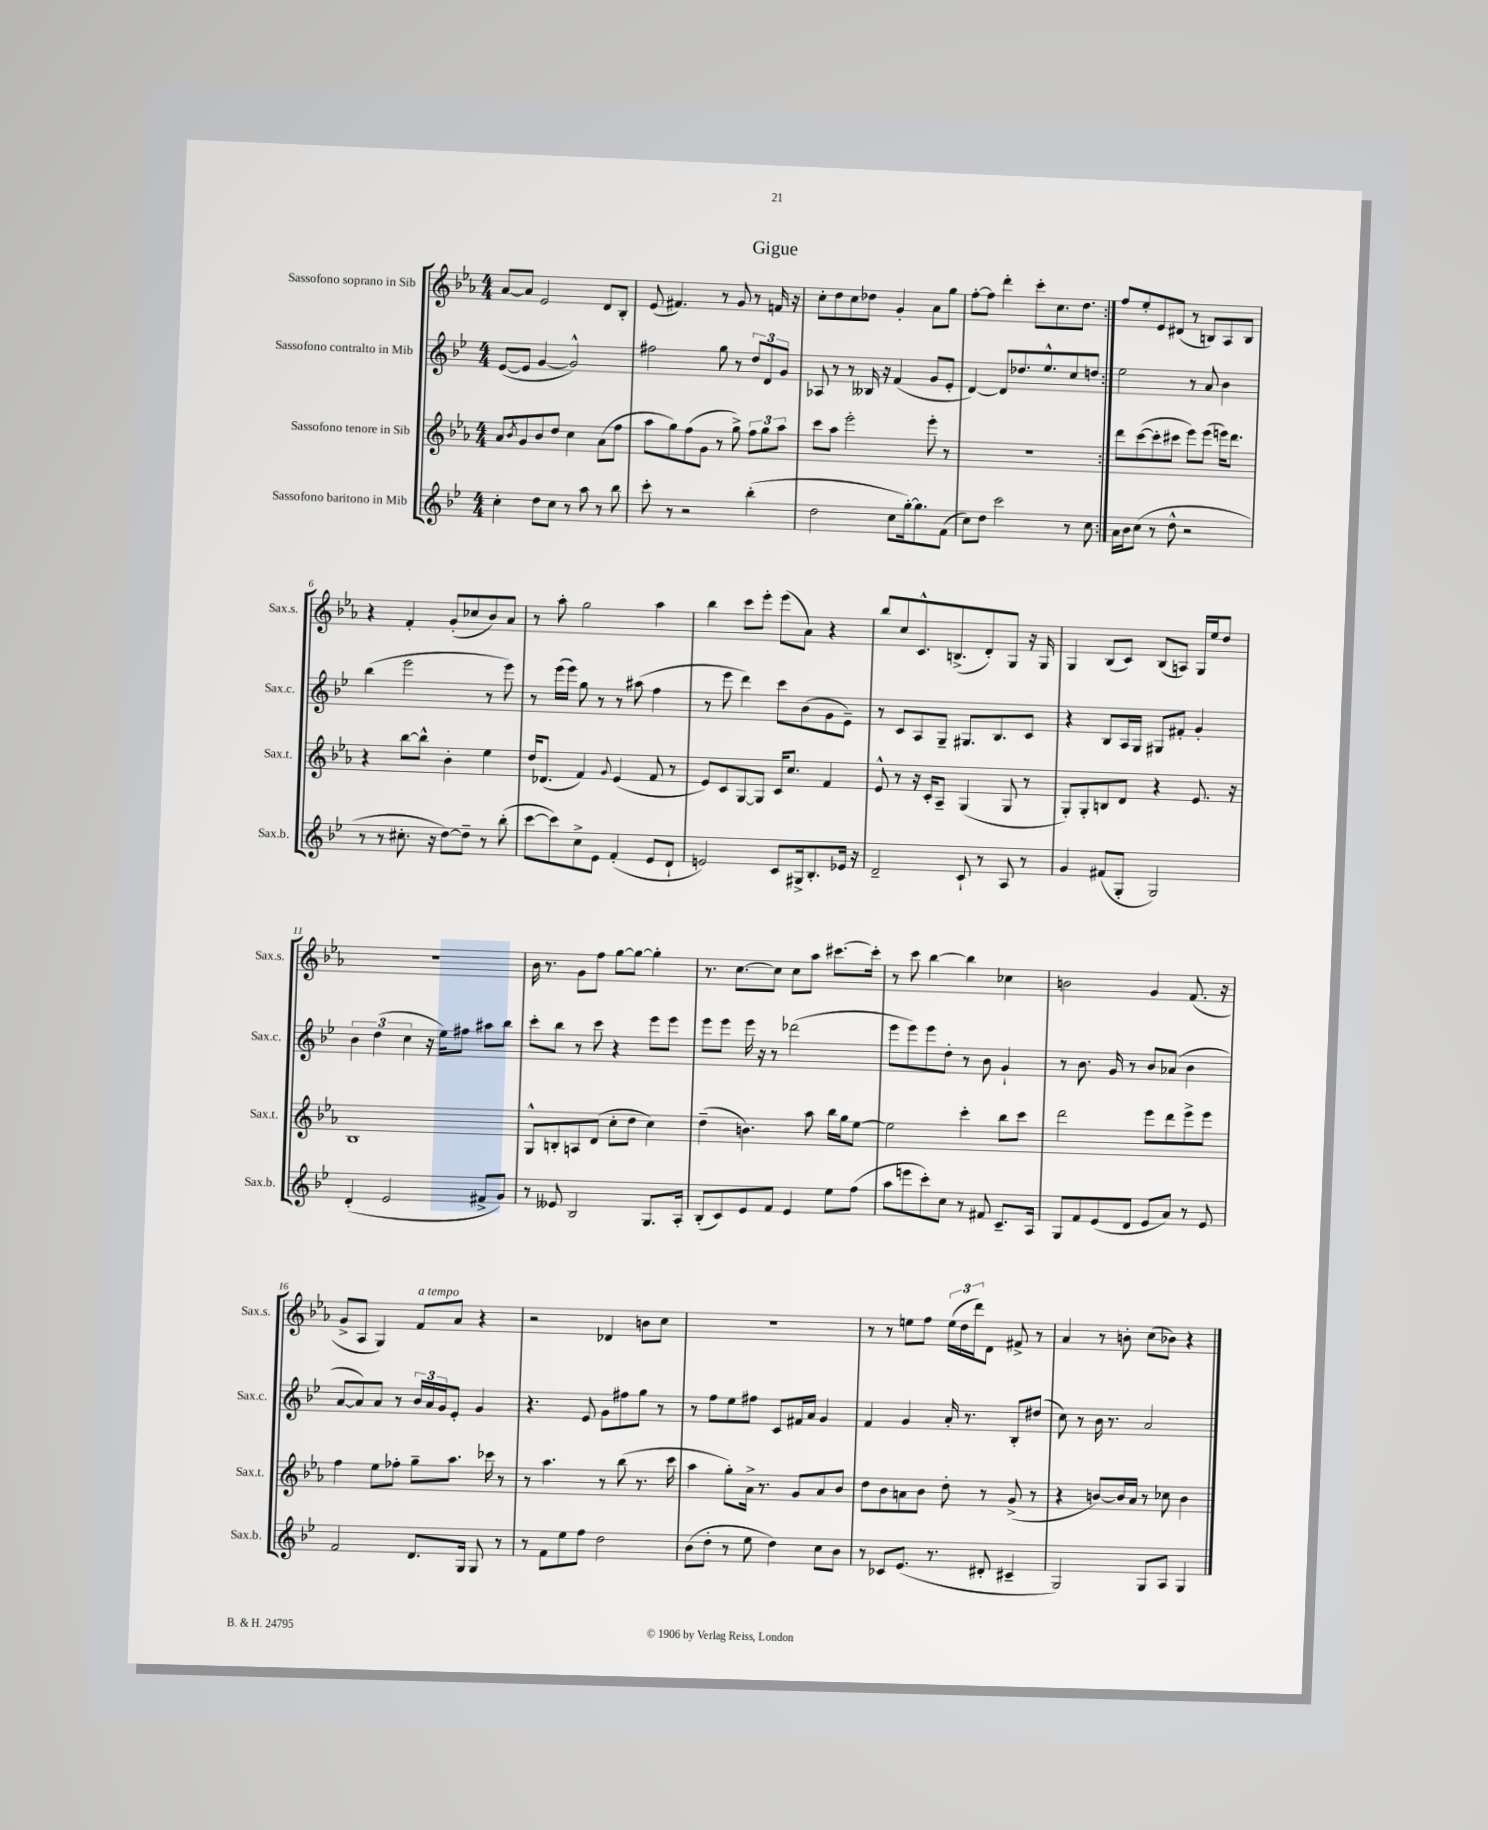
\header { title = "Gigue" }
<<
\new StaffGroup <<
\new Staff = "s0" \with { instrumentName = "Sassofono soprano in Sib" shortInstrumentName = "Sax.s." } {
    \clef treble \key ees \major \numericTimeSignature \time 4/4
    \repeat volta 2 { aes'8~ aes'8 ees'2 d'8 bes8-. |
    ees'8( fis'4.) r8 g'8 r8 f'16 r16 |
    c''8-. d''8 c''8 des''8 g'4-. aes'8 g''8 |
    f''8~-. f''8 d'''4-. c'''8-. c''8. d''8. | }
    f''8 ees''8-. ees'8 dis'8( r8 b8) aes8 b8 |
    r4 f'4-. g'8-.( ces''8 bes'8) aes'8 |
    r8 aes''8-. g''2 aes''4 |
    bes''4 c'''8 ees'''8-. ees'''8( aes'8) r4 |
    bes''8 c''8 c'8.-^ b8.->( d'8-.) g8 r16 g16 |
    g4 bes8( c'8) bes8( a8) g16 ees''16 d''8 |
    R1 |
    bes'16 r8. g'8 f''8 g''8~ g''8~ g''4-. |
    r8. c''8.~ c''8 c''8 aes''8 cis'''8.~ cis'''16-. |
    r8 c'''8 bes''4~ bes''4 ces''4 |
    b'2 g'4 f'8.( r16 |
    g'8-> aes8 g4) f'8^\markup { \italic "a tempo" } aes'8 r4 |
    r2 des'4 b'8 c''8 |
    R1 |
    r8 r8 e''8 f''8 \tuplet 3/2 { e''16( d''16 d'''16) } d'8 fis'8-> r8 |
    aes'4 r8 b'8-. c''8( bes'8) r4 \bar "|." |
}
\new Staff = "s1" \with { instrumentName = "Sassofono contralto in Mib" shortInstrumentName = "Sax.c." } {
    \clef treble \key bes \major \numericTimeSignature \time 4/4
    \repeat volta 2 { ees'8~( ees'8 g'4~ g'2-^) |
    fis''2 g''8 r8 \tuplet 3/2 { d''8 d'8 g'8 } |
    aes8 r8 r8 beses16 r16 f'4( g'8 ees'8-. |
    d'4~) d'8 des''8. ees''8.-^ c''8 d''8 | }
    ees''2 r8 a'8 bes'4 |
    bes''4( ees'''2 r8 ees'''8) |
    r8 ees'''16( ees'''16) g''8 r8 r8 ais''8( f''4 |
    r8 ees'''8 d'''4) c'''8 bes'8( g'8 ees'8--) |
    r8 c'8 a8 g8-- gis8. bes8. c'8 |
    r4 bes8 a16 g16 gis8 fis'8-. g'4-. |
    \tuplet 3/2 { bes'4 d''4( c''4 } r16 ees''16) fis''8 ais''8 bes''8 |
    c'''8-. bes''8 r8 c'''8 r4 ees'''8 ees'''8 |
    ees'''8 ees'''8 ees'''16 r16 r8 des'''2( |
    ees'''8 ees'''8) ees'''8 d''8-. r8 bes'8 g'4-! |
    r8 bes'8. g'16 r8 bes'8 aes'8( bes'4 |
    a'8~ a'8) a'8 r8 \tuplet 3/2 { bes'16 a'16 g'16 } ees'8-. g'4 |
    r4. ees'8 g'8 fis''8 g''8 r8 |
    r8 f''8 ees''8 fis''8 c'8 fis'16 a'16 g'4 |
    f'4 g'4 a'16-. r8. bes8-. dis''8( |
    c''8) r8 bes'16 r8. a'2 \bar "|." |
}
\new Staff = "s2" \with { instrumentName = "Sassofono tenore in Sib" shortInstrumentName = "Sax.t." } {
    \clef treble \key ees \major \numericTimeSignature \time 4/4
    \repeat volta 2 { aes'8 \acciaccatura { bes'8 } g'8 bes'8 d''8 c''4 aes'8( f''8 |
    aes''8 g''8) f''8( g'8 r8 g''8->) \tuplet 3/2 { f''8 g''8 aes''8 } |
    c'''8 aes''8 ees'''2-. ees'''8-. r8 |
    R1 | }
    d'''8 c'''8~( c'''8-. cis'''8 ees'''8) ees'''8( e'''16) d'''8. |
    r4 bes''8~ bes''8-^ bes'4-. ees''4 |
    d''16 des'8.( f'4) \appoggiatura { g'8 } ees'4( f'8 r8 |
    ees'8) c'8 g8~ g8 c'16 c''8. f'4 |
    ees'8-^ r8 r16 c'16-. aes8-- g4( g8 r8 |
    g8-.) g8-. b8 d'8 r4 ees'8. r16 |
    bes1 |
    g8-^ b8-. a8 d'8( c''8-. d''8 c''4) |
    d''4--( b'4.) aes''8 bes''16 g''16 ees''8~ |
    ees''2 c'''4-. bes''8 c'''8 |
    d'''2 ees'''8 d'''8 ees'''8-> ees'''8 |
    f''4 ees''8 fes''8-. g''8-- aes''8. ces'''16 r8 |
    r8 aes''4. r8 bes''8( r8. c'''16 |
    aes''4 g''8-.) aes'16-> r8. g'8 aes'8 bes'8 |
    d''8 bes'8 a'8 bes'8 d''8-. r8 g'8->( r8 |
    r4 b'8~) b'16 aes'16 r8 ces''8 b'4 \bar "|." |
}
\new Staff = "s3" \with { instrumentName = "Sassofono baritono in Mib" shortInstrumentName = "Sax.b." } {
    \clef treble \key bes \major \numericTimeSignature \time 4/4
    \repeat volta 2 { c''4-. d''8 c''8 r8 a''8 r8 bes''8 |
    c'''8-. r8 r2 bes''4-.( |
    d''2 c''8 g''16~-.) g''8. f'8( |
    c''8) d''8 c'''2 r8 c''8 | }
    a'16 bes'16 c''8( r8 d''8-^ r2 |
    r8 r8 cis''8.-. r16 d''8~) d''8-- r8 bes''8-.( |
    c'''8~ c'''8) c''8-> ees'8 f'4-.( ees'8 d'8-! |
    e'2) c'8 gis16-> bes8.-. ees'16 r16 |
    d'2-- c'8-! r8 a8 r8 |
    g'4 fis'8( g8-. g2) |
    d'4-.( ees'2 fis'8-> g'8) |
    r8 eeses'8 bes2 g8. a16-. |
    bes8-.( c'8) ees'8 f'8 ees'4 ees''8 f''8( |
    a''8 e'''8 c'''8-.) c''8 r8 fis'8 c'8.-- a16 |
    g8 f'8 ees'8( d'8 ees'8 a'8) r8 ees'8 |
    f'2 d'8. g16 g8 r8 |
    r8 f'8 ees''8 f''8 d''2 |
    bes'8( d''8-. r8 ees''8 d''4) c''8 bes'8 |
    r8 ces'8 ees'8.( r8. dis'8-. cis'4-- |
    g2) g8 a8 g4 \bar "|." |
}
>>
>>
